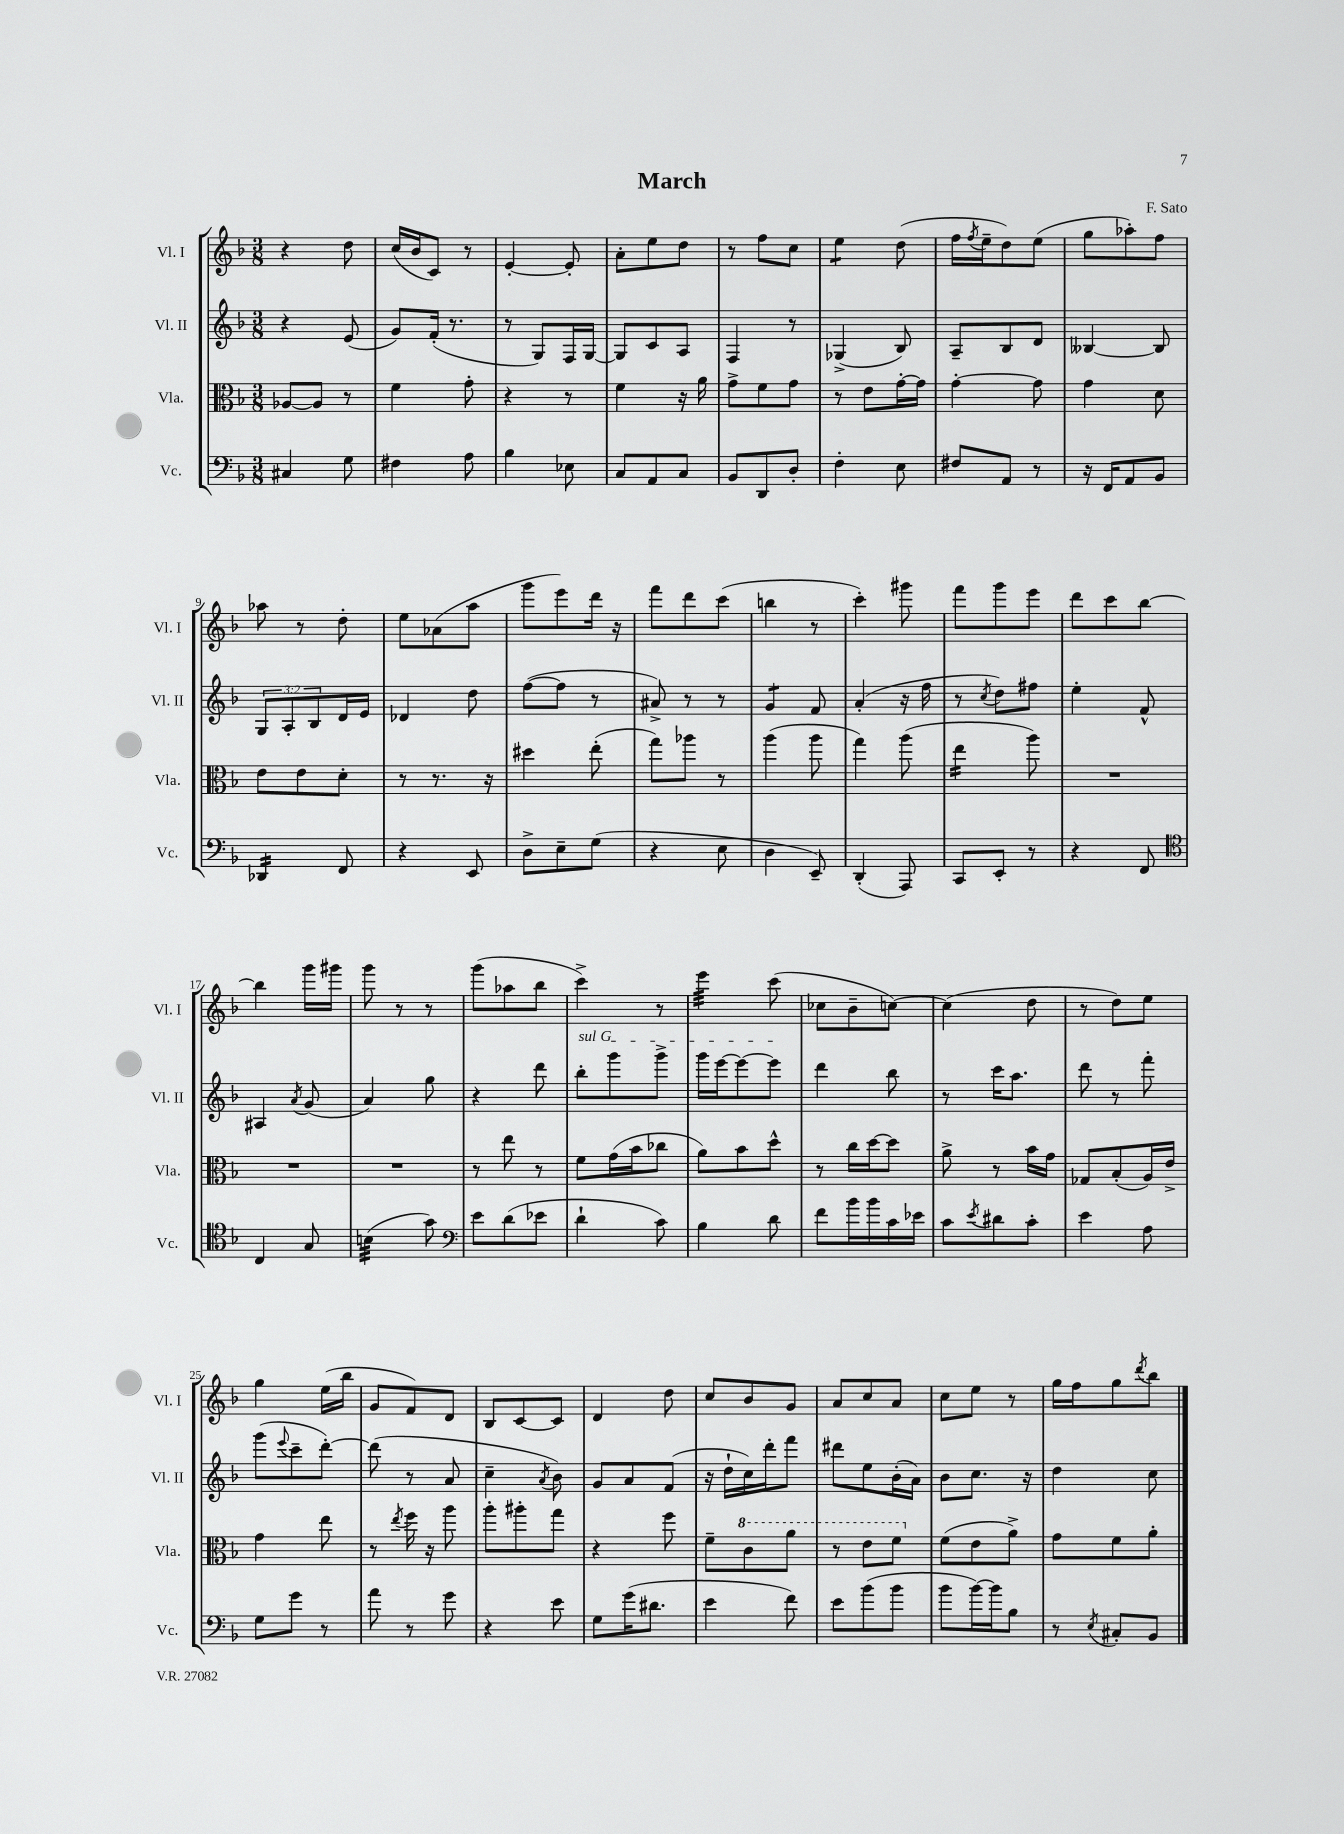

**kern	**kern	**kern	**kern
*staff4	*staff3	*staff2	*staff1
*clefF4	*clefC3	*clefG2	*clefG2
*k[b-]	*k[b-]	*k[b-]	*k[b-]
*M3/8	*M3/8	*M3/8	*M3/8
4C#/	[8A-/L	4r	4r
.	8A-/]J	.	.
8G\	8r	(8e/	8dd\
=	=	=	=
4F#\	4f\	8g/L)	(16cc/LL
.	.	.	16b-/J
.	.	(16f'/Jk	8c/J)
.	.	8.r	.
8A\	8g'\	.	8r
=	=	=	=
4B-\	4r	8r	[4e'/
.	.	8G/L)	.
8E-\	8r	16F/L	8e'/]
.	.	[16G/JJ	.
=	=	=	=
8C/L	4f\	8G/]L	8a'\L
8AA/	.	8c/	8ee\
8C/J	16r	8A/J	8dd\J
.	16a\	.	.
=	=	=	=
8BB-/L	8g^\L	4F/	8r
8DD/	8f\	.	8ff\L
8D'/J	8g\J	8r	8cc\J
=	=	=	=
4F'\	8r	(4G-^/	4ee\
.	8e\L	.	.
8E\	[16g'\L	8B-/)	(8dd\
.	16g\]JJ	.	.
=	=	=	=
8F#/L	[4g'\	8A~/L	16ff\LL
.	.	.	8qff/
.	.	.	16ee~\J
8AA/J	.	8B-/	8dd\)
8r	8g\]	8d/J	(8ee\J
=	=	=	=
16r	4g\	[4B--/	8gg\L
16FF/LK	.	.	.
8AA/	.	.	8aa-'\)
8BB-/J	8d\	8B--/]	8ff\J
=	=	=	=
4DD-/	8e\L	12G/L	8aa-\
.	.	12A'/	.
.	8e\	.	8r
.	.	12B-/	.
8FF/	8d'\J	16d/L	8dd'\
.	.	16e/JJ	.
=	=	=	=
4r	8r	4d-/	8ee\L
.	8.r	.	(8a-\
8EE/	.	8dd\	8aa\J
.	16r	.	.
=	=	=	=
8D^\L	4dd#\	([8ff\L	8ggg\L
8E~\	.	8ff\]J	8eee\)
(8G\J	(8ee'\	8r	16ddd\Jk
.	.	.	16r
=	=	=	=
4r	8gg\L)	8a#^/)	8fff\L
.	8aa-\J	8r	8ddd\
8E\	8r	8r	(8ccc\J
=	=	=	=
4D\	(4aa\	4g/	4bb\
8EE~/)	8aa\	8f/	8r
=	=	=	=
(4DD'/	4gg\)	(4a'/	4ccc'\)
8AAA/)	(8aa\	16r	8ggg#\
.	.	16ff\	.
=	=	=	=
8CC/L	4ee\	8r	8fff\L
.	.	8qcc/	.
8EE'/J	.	8dd\L)	8ggg\
8r	8aa\)	8ff#\J	8eee\J
=	=	=	=
4r	4.r	4ee'\	8ddd\L
.	.	.	8ccc\
8FF/	.	8f^^/	[8bb-\J
=	=	=	=
*clefC4	*	*	*
4C/	4.r	4A#/	4bb-\]
.	.	8qa/	.
8G/	.	(8g/	16ggg\LL
.	.	.	16ggg#\JJ
=	=	=	=
(4B\	4.r	4a/)	8ggg\
.	.	.	8r
8g\)	.	8gg\	8r
=	=	=	=
*clefF4	*	*	*
8e\L	8r	4r	(8ggg\L
(8d\	8ee\	.	8aa-\
8e-\J	8r	8ddd\	8bb-\J
=	=	=	=
4d`\	8f\L	8bb-'\L	4ccc^\)
.	(16g\L	8ggg\	.
.	16b-\J	.	.
8c\)	8cc-\J	8ggg^\J	8r
=	=	=	=
4B-\	8a\L)	16ggg\LL	4eee\
.	.	[16eee\J	.
.	8b-\	8eee\_	.
8d\	8dd^^\J	8eee\]J	(8ccc\
=	=	=	=
8f\L	8r	4ddd\	8cc-\L
16b-\L	16cc\LL	.	8b-~\
16b-\	[16dd\J	.	.
16c\	8dd\]J	8bb-\	[8cc\J)
16e-\JJ	.	.	.
=	=	=	=
8c\L	8a^\	8r	(4cc\]
8qe/	.	.	.
8d#\	8r	16ccc\LK	.
.	.	8.aa\J	.
8c'\J	16b-\LL	.	8dd\
.	16g\JJ	.	.
=	=	=	=
4e\	8G-/L	8ddd\	8r
.	(8B-'/	8r	8dd\L)
8A\	16A/L)	8fff'\	8ee\J
.	16e^/JJ	.	.
=	=	=	=
8G\L	4g\	(8ggg\L	4gg\
.	.	8qqeee/	.
8g\J	.	8ccc~\	.
8r	8ee\	[8ddd'\J)	(16ee\LL
.	.	.	16bb-\JJ
=	=	=	=
8a\	8r	(8ddd\]	8g/L
.	8qee/	.	.
8r	16ff\	8r	8f/)
.	16r	.	.
8g\	8aa\	8a/	8d/J
=	=	=	=
4r	8aa'\L	4cc~\	8B-/L
.	8aa#'\	.	[8c/
.	.	8qa/	.
8e\	8gg\J	8b-\)	8c/]J
=	=	=	=
8G\L	4r	8g/L	4d/
(16g\K	.	8a/	.
8.d#\J	.	.	.
.	8ff\	(8f/J	8dd\
=	=	=	=
4e\	8f~\L	16r	8cc/L
.	.	16dd`\LL	.
.	8cc\	16cc\)	8b-/
.	.	16ddd'\J	.
8f\)	8aa\J	8fff\J	8g/J
=	=	=	=
8e\L	8r	8ddd#\L	8a/L
(8b-\	8ee\L	8ee\	8cc/
8b-\J	8ff\J	(16b-'\L	8a/J
.	.	16a\JJ)	.
=	=	=	=
8b-\L	(8f\L	8b-\L	8cc\L
[16b-\L)	8e\	8.cc\J	8ee\J
16b-\]J	.	.	.
8B-\J	8a^\J)	.	8r
.	.	16r	.
=	=	=	=
8r	8g\L	4dd\	16gg\LL
.	.	.	16ff\J
8qE/	.	.	.
8C#'/L	8f\	.	8gg\
.	.	.	8qddd/
8BB-/J	8a'\J	8cc\	8bb-\J
==	==	==	==
*-	*-	*-	*-
